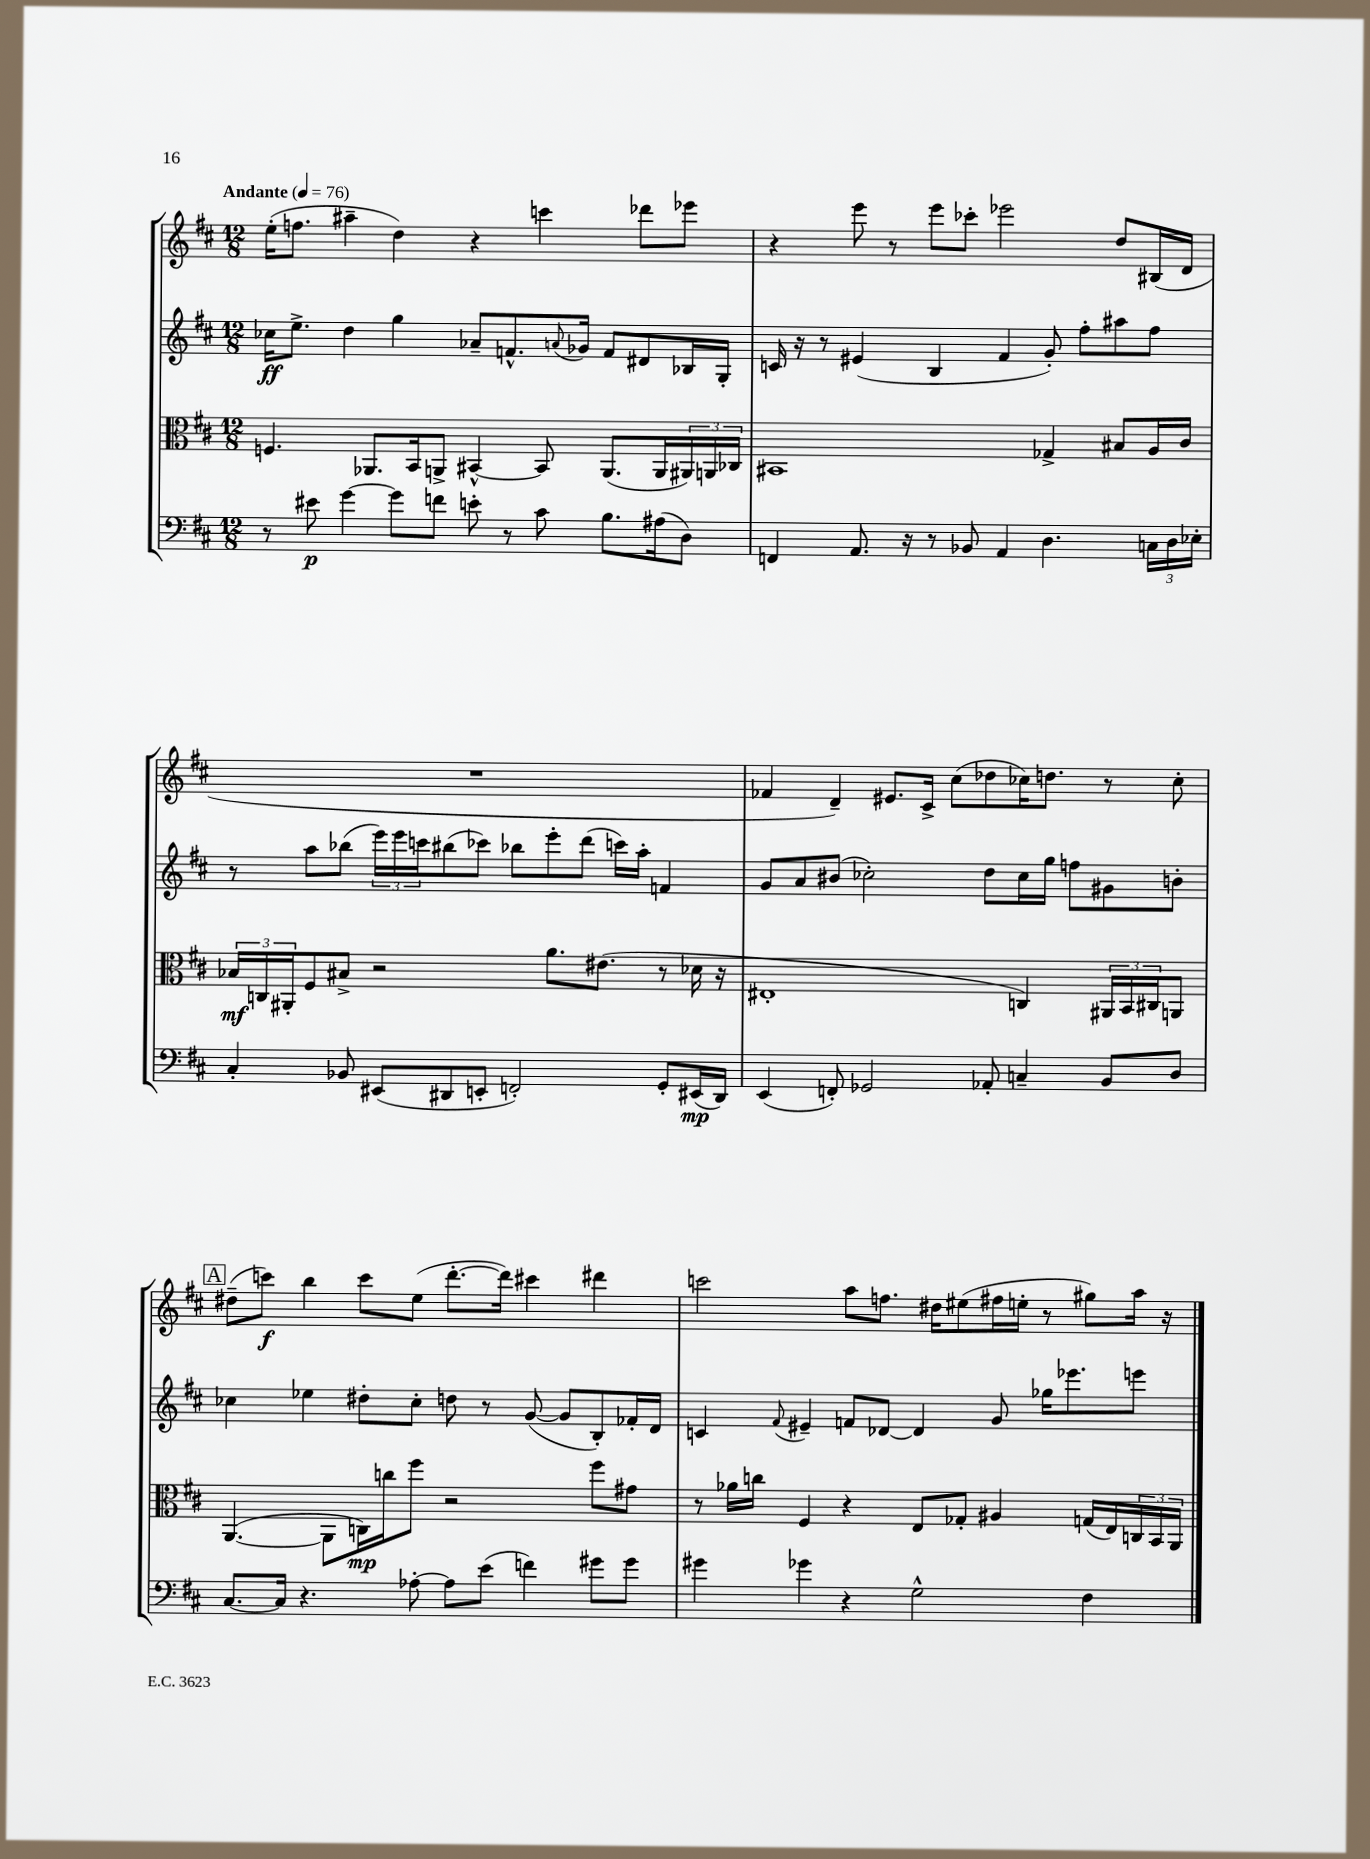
<<
\new StaffGroup <<
\new Staff = "s0" {
    \clef treble \key d \major \numericTimeSignature \time 12/8 \tempo "Andante" 4 = 76
    e''16-.( f''8. ais''4-- d''4) r4 c'''4 des'''8 ees'''8 |
    r4 e'''8 r8 e'''8 ces'''8-. ees'''2 d''8 bis16( d'16 |
    R1. |
    fes'4 d'4--) eis'8. cis'16-> cis''8( des''8 ces''16) d''8. r8 ces''8-. |
    \mark \markup { \box "A" } dis''8--( c'''8\f) b''4 c'''8 e''8( d'''8.~-. d'''16) cis'''4 dis'''4 |
    c'''2 a''8 f''8. dis''16 eis''8( fis''16 e''16-. r8 gis''8) a''16 r16 \bar "|." |
}
\new Staff = "s1" {
    \clef treble \key d \major \numericTimeSignature \time 12/8
    ces''16\ff e''8.-> d''4 g''4 aes'8-- f'8.-^ \appoggiatura { a'8 } ges'16 f'8 dis'8 bes16 g16-. |
    c'16 r16 r8 eis'4( b4 fis'4 g'8-.) fis''8-. ais''8 fis''8 |
    r8 a''8 bes''8( \tuplet 3/2 { e'''16) e'''16 c'''16 } bis''8( ces'''8) bes''8 e'''8-. d'''8( c'''16) a''16-. f'4 |
    g'8 a'8 bis'8( ces''2-.) d''8 ces''16 g''16 f''8 gis'8 b'8-. |
    \mark \markup { \box "A" } ces''4 ees''4 dis''8-. ces''8-. d''8 r8 g'8~( g'8 b8-.) fes'16-. d'16 |
    c'4 \appoggiatura { fis'8 } eis'4-- f'8 des'8~ des'4 g'8 ges''16 ees'''8. e'''8 \bar "|." |
}
\new Staff = "s2" {
    \clef alto \key d \major \numericTimeSignature \time 12/8
    f4. aes,8. b,16 a,8-> bis,4~-^ bis,8 a,8.( a,16 \tuplet 3/2 { ais,16) a,16 ces16 } |
    bis,1 ges4-> bis8 a16 cis'16 |
    \tuplet 3/2 { bes16\mf c16 ais,16-. } fis8 bis8-> r2 a'8. eis'8.( r8 des'16 r16 |
    eis1-. c4) \tuplet 3/2 { ais,16 b,16 cis16 } a,8 |
    \mark \markup { \box "A" } a,4.~( a,8 c16\mp) c''16 fis''8 r2 fis''8 gis'8 |
    r8 aes'16 c''16 fis4 r4 e8 ges8-. ais4 g16( e16) \tuplet 3/2 { c16 b,16 a,16 } \bar "|." |
}
\new Staff = "s3" {
    \clef bass \key d \major \numericTimeSignature \time 12/8
    r8 eis'8\p g'4~ g'8 f'8 e'8-. r8 cis'8 b8. ais16( d8) |
    f,4 a,8. r16 r8 bes,8 a,4 d4. \tuplet 3/2 { c16 d16 ees16-. } |
    cis4-. bes,8 eis,8( dis,8 e,8-. f,2-.) g,8-. eis,16\mp( dis,16) |
    e,4( f,8-.) ges,2 aes,8-. c4-- b,8 d8 |
    \mark \markup { \box "A" } cis8.~ cis16 r4. aes8~-. aes8 e'8( f'4) gis'8 gis'8 |
    gis'4 ges'4 r4 g2-^ fis4 \bar "|." |
}
>>
>>
\layout { \context { \Score \remove "Bar_number_engraver" } }
